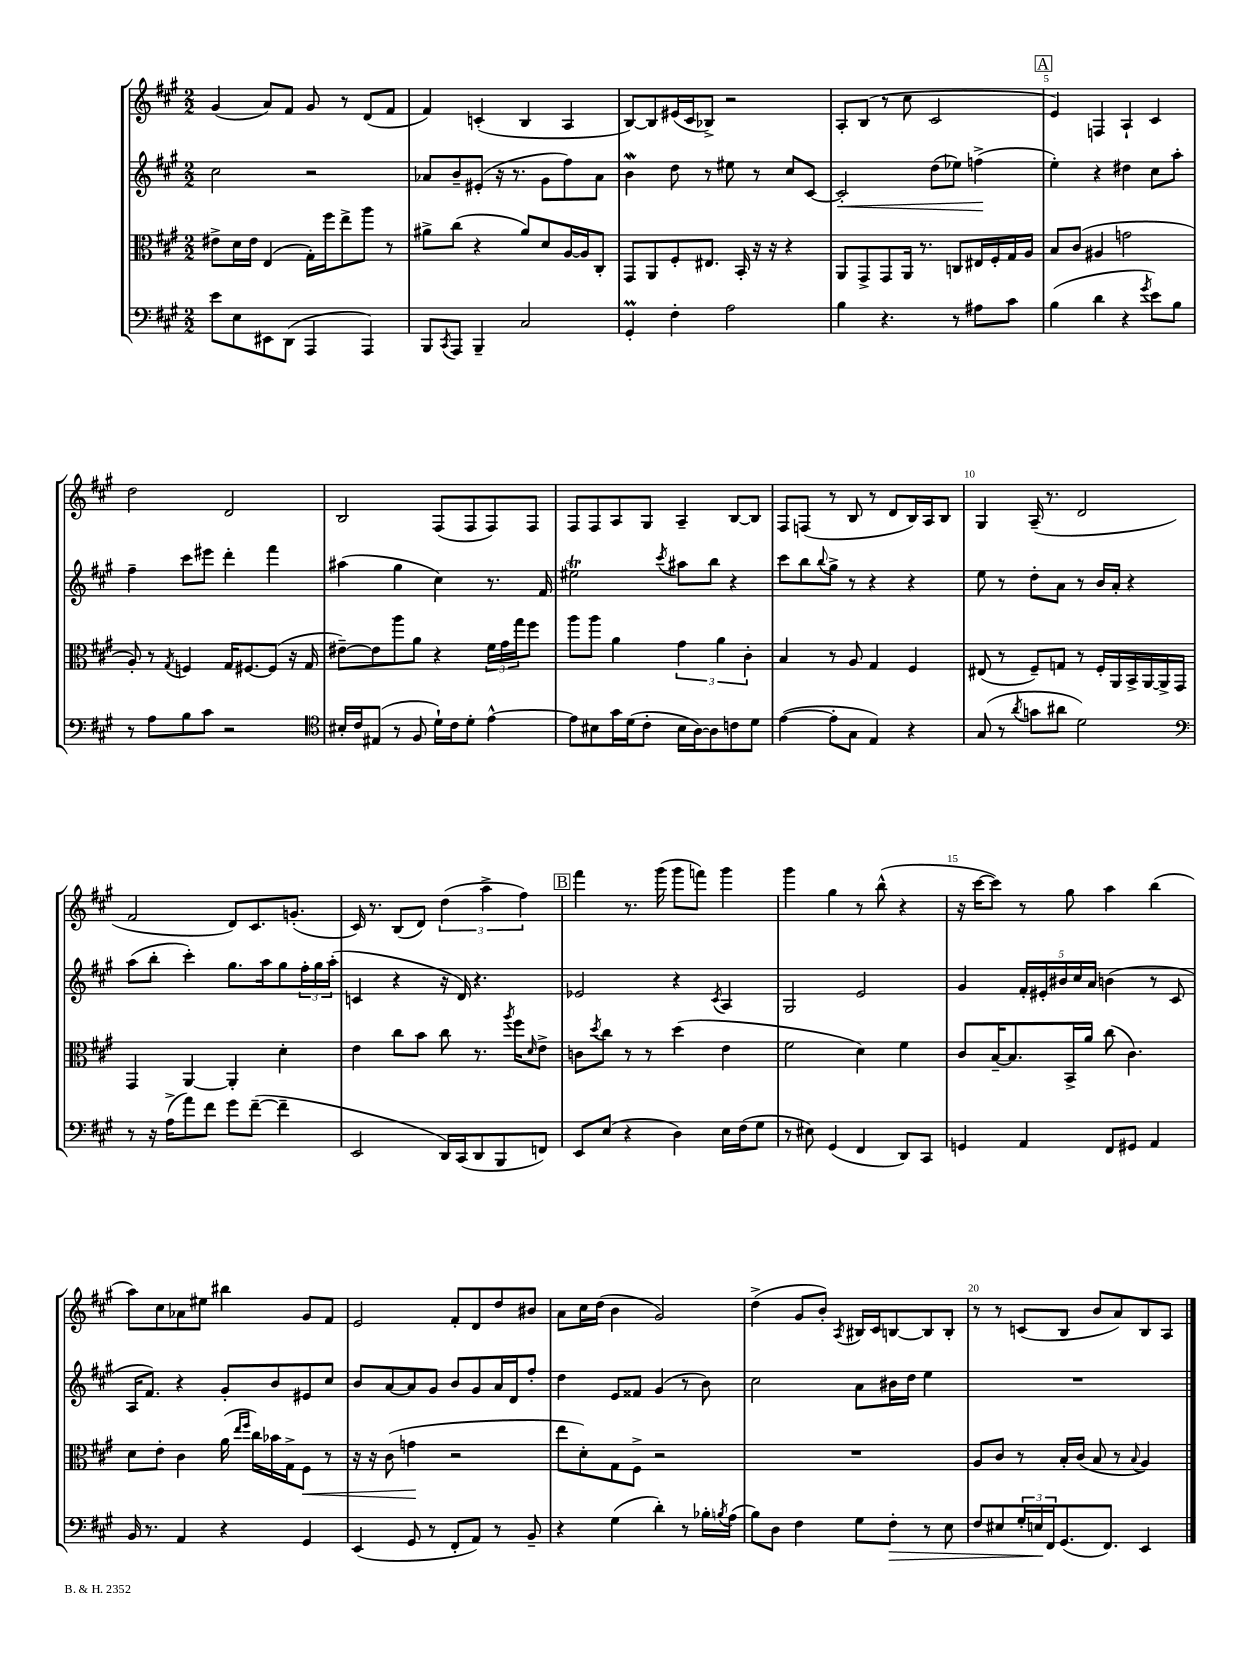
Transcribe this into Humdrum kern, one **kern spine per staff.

**kern	**kern	**kern	**kern
*staff4	*staff3	*staff2	*staff1
*clefF4	*clefC3	*clefG2	*clefG2
*k[f#c#g#]	*k[f#c#g#]	*k[f#c#g#]	*k[f#c#g#]
*M2/2	*M2/2	*M2/2	*M2/2
8e	8e#^	2cc#	(4g#
8E	16d	.	.
.	16e#	.	.
8EE#	(4E	.	8a)
(8DD	.	.	8f#
4AAA	16G#')	2r	8g#
.	16ff#	.	.
.	8ee^	.	8r
4AAA)	8aa	.	(8d
.	8r	.	8f#
=	=	=	=
8BBB	8a#^	8a-	4f#)
8qCC#	.	.	.
8AAA	(8cc#	8b~	.
4BBB~	4r	(8e#'	(4c'
.	.	16r	.
.	.	8.r	.
2C#	8a#)	.	4B
.	8d	8g#	.
.	[16A	8ff#)	4A
.	16A]	.	.
.	8C#'	8a-	.
=	=	=	=
4GG#'	8GG#	4b	[8B)
.	8AA	.	8B]
4F#'	8F#'	8dd	(16e#
.	.	.	16c#
.	8.E#	8r	8B-^)
2A	.	8ee#	2r
.	16BB'	.	.
.	16r	8r	.
.	16r	.	.
.	4r	8cc#	.
.	.	[8c#	.
=	=	=	=
4B	8AA	2c#']	8A'
.	8GG#^	.	(8B
4.r	8GG#	.	8r
.	16AA	.	8cc#
.	8.r	.	.
.	.	(8dd	2c#
8r	8C	8ee-)	.
8A#	16E#	(4ff^	.
.	16F#'	.	.
8c#	16G#	.	.
.	16A	.	.
=	=	=	=
(4B	8B	4ee')	4e)
.	(8c#	.	.
4d	4A#	4r	4F
4r	2g	4dd#	4A`
8qg#	.	.	.
8e)	.	8cc#	4c#
8B	.	8aa'	.
=	=	=	=
8r	8A')	4ff#~	2dd
8A	8r	.	.
.	8qG#	.	.
8B	4F	8ccc#	.
8c#	.	8eee#	.
2r	16G#	4ddd'	2d
.	[8.F#	.	.
.	(8F#]	4fff#	.
.	16r	.	.
.	16G#	.	.
=	=	=	=
*clefC4	*	*	*
16B#'	[8e#~)	(4aa#	2B
16c#	.	.	.
(8E#	8e#]	.	.
8r	8aa	4gg#	.
8F#	8a	.	.
16d`)	4r	4cc#)	(8F#
16c#	.	.	.
8d'	.	.	8F#
[4e^^	24f#	8.r	8F#)
.	24g#	.	.
.	24gg#	.	.
.	8ff#	.	8F#
.	.	16f#	.
=	=	=	=
8e]	8aa	2ee#	8F#
8B#	8aa	.	8F#
16g#	4a	.	8A
(16d	.	.	.
8c#'	.	.	8G#
.	.	8qccc#	.
16B#	6g#	8aa#	4A~
[16A)	.	.	.
8A]	.	8bb	.
.	6a	.	.
8c	.	4r	[8B
.	6c#'	.	.
8d	.	.	8B]
=	=	=	=
([4e	4B	8ccc#	8F#
.	.	8bb	(8F
.	.	8qqbb	.
8e']	8r	8gg#^	8r
8G#	8A	8r	8B
4E)	4G#	4r	8r
.	.	.	8d
4r	4F#	4r	16B)
.	.	.	16A
.	.	.	8B
=	=	=	=
(8G#	(8E#	8ee	4G#
8r	8r	8r	.
8qa	.	.	.
8g	8F#~)	8dd'	(16A~
.	.	.	8.r
8a#	8G	8a	.
2d)	8r	8r	2d
.	16F#'	16b	.
.	16AA	16a'	.
.	16BB^	4r	.
.	[16AA	.	.
.	16AA^]	.	.
.	16GG#	.	.
=	=	=	=
*clefF4	*	*	*
8r	4GG#	(8aa	2f#
16r	.	8bb'	.
(16A^	.	.	.
8a)	[4AA	4ccc#')	.
8f#	.	.	.
8g#	4AA']	8.gg#	8d)
([8f#~	.	.	8.c#
.	.	16aa	.
4f#~]	4d'	8gg#	.
.	.	.	(8.g'
.	.	24ff#'	.
.	.	24gg#	.
.	.	(24aa'	.
=	=	=	=
2EE	4e	4c	16c#)
.	.	.	8.r
.	8cc#	4r	(8B
.	8b	.	8d)
16DD)	8cc#	16r	(6dd
(16CC#	.	16d)	.
8DD	8.r	4.r	.
.	.	.	6aa^
8BBB	.	.	.
.	8qaa	.	.
.	16ff#	.	.
.	.	.	6ff#)
.	16qqd	.	.
8FF)	8e^	.	.
=	=	=	=
8EE	8c	2e-	4fff#
.	8qdd	.	.
(8E	8cc#	.	.
4r	8r	.	8.r
.	8r	.	.
.	.	.	(16ggg#
4D)	(4dd	4r	8ggg#
.	.	.	8fff)
.	.	8qc#	.
16E	4e	4A	4ggg#
(16F#	.	.	.
8G#	.	.	.
=	=	=	=
8r	2f#	2G#	4ggg#
8E#)	.	.	.
(4GG#	.	.	4gg#
4FF#	4d)	2e	8r
.	.	.	(8bb^^
8DD)	4f#	.	4r
8CC#	.	.	.
=	=	=	=
4GG	8c#	4g#	16r
.	.	.	[16ccc#
.	[16B~	.	8ccc#])
.	8.B]	.	.
4AA	.	20f#'	8r
.	.	20e#'	.
.	.	20b#	.
.	16BB^	.	8gg#
.	.	20cc#	.
.	16a	.	.
.	.	20a	.
8FF#	(8cc#	(4b	4aa
8GG#	4.c#)	.	.
4AA	.	8r	(4bb
.	.	8c#	.
=	=	=	=
16BB	8d	16A	8aa)
8.r	.	8.f#)	.
.	8e'	.	8cc#
4AA	4c#	4r	8a-
.	.	.	8ee#
4r	(16a	8g#'	4bb#
.	16qqee	.	.
.	16qqff#	.	.
.	16cc#)	.	.
.	16b-	8b	.
.	16G#^	.	.
4GG#	8F#	8e#	8g#
.	8r	8cc#	8f#
=	=	=	=
(4EE	16r	8b	2e
.	16r	.	.
.	(8c#	[8a	.
8GG#	4g	8a]	.
8r	.	8g#	.
8FF#'	2r	8b	8f#'
8AA)	.	8g#	8d
8r	.	16a	8dd
.	.	16d	.
8BB~	.	8ff#'	8b#
=	=	=	=
4r	8ee	4dd	8a
.	8d')	.	16cc#
.	.	.	(16dd
(4G#	8G#	8e	4b
.	8F#^	8f##	.
4d')	2r	(4g#	2g#)
8r	.	8r	.
16B-'	.	8b)	.
8qB	.	.	.
(16A	.	.	.
=	=	=	=
8B)	1r	2cc#	(4dd^
8D	.	.	.
4F#	.	.	8g#
.	.	.	8b')
.	.	.	8qA
8G#	.	8a	16B#
.	.	.	16c#
8F#'	.	16b#	[8B
.	.	16dd	.
8r	.	4ee	8B]
8E	.	.	8B'
=	=	=	=
8F#	8A	1r	8r
8E#	8c#	.	8r
24G#'	8r	.	(8c
24E	.	.	.
24FF#	.	.	.
(8.GG#	16B'	.	8B
.	(16c#	.	.
.	8B	.	8b
8.FF#)	.	.	.
.	8r	.	8a)
.	8qqB	.	.
4EE	4A)	.	8B
.	.	.	8A
==	==	==	==
*-	*-	*-	*-
